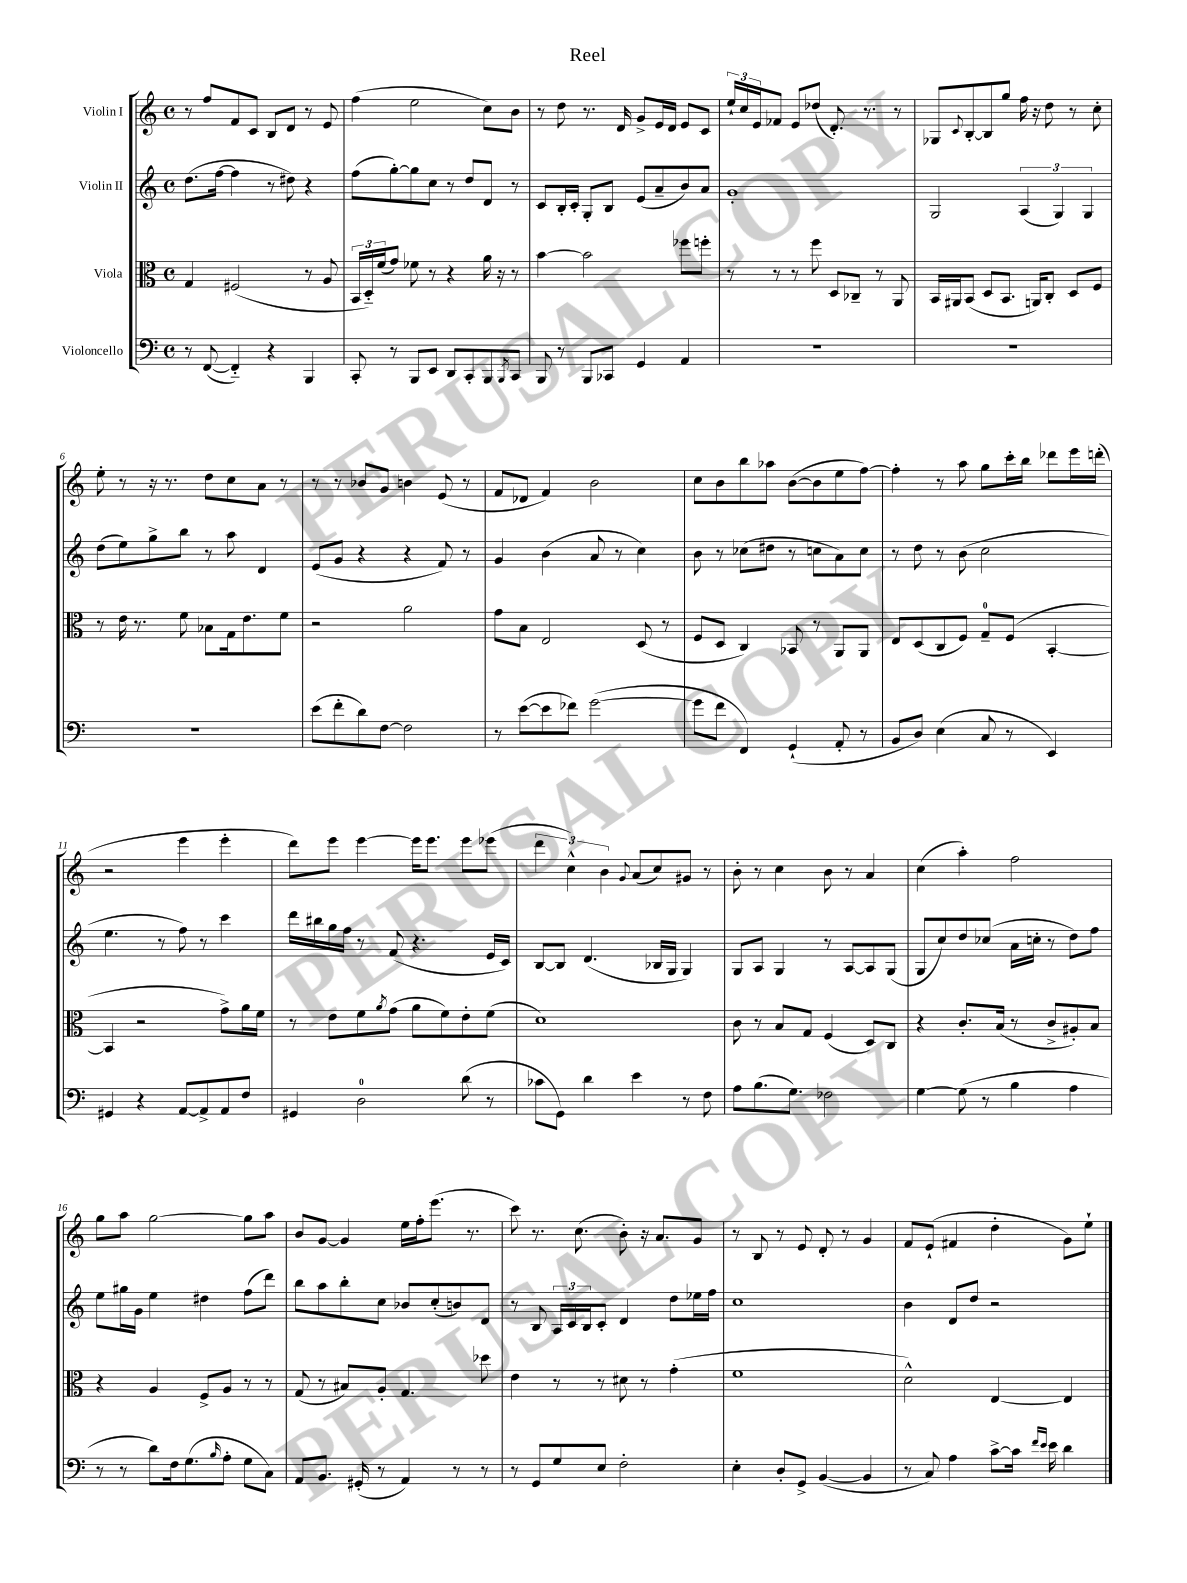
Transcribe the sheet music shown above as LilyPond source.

\header { title = "Reel" }
<<
\new StaffGroup <<
\new Staff = "s0" \with { instrumentName = "Violin I" } {
    \clef treble \key c \major \defaultTimeSignature \time 4/4
    r8 f''8 f'8 c'8 b8 d'8 r8 e'8 |
    f''4( e''2 c''8) b'8 |
    r8 d''8 r8. d'16 g'8-> e'16 d'16 e'8 c'8 |
    \tuplet 3/2 { e''16-! c''16 e'16 } fes'8 e'8 des''8( d'8.-.) r8. r8 |
    ges8 \appoggiatura { c'8 } b8~-. b8 g''8 f''16 r16 d''8 r8 c''8-. |
    e''8-. r8 r16 r8. d''8 c''8 a'8 r8 |
    r8 r8 bes'8 g'8 b'4 e'8( r8 |
    f'8 des'8 f'4) b'2 |
    c''8 b'8 b''8 aes''8 b'8~( b'8 e''8 f''8~) |
    f''4-. r8 a''8 g''8 c'''16-. b''16 des'''8 e'''16 d'''16-.( |
    r2 e'''4 e'''4-. |
    d'''8) e'''8 e'''4~ e'''16 e'''8. e'''8 ees'''8( |
    \tuplet 3/2 { d'''4 c''4-^) b'4 } \appoggiatura { g'8 } a'8( c''8) gis'8 r8 |
    b'8-. r8 c''4 b'8 r8 a'4 |
    c''4( a''4-.) f''2 |
    g''8 a''8 g''2~ g''8 a''8 |
    b'8 g'8~ g'4 e''16 f''16-. e'''8.( r8. |
    c'''8) r8. c''8.( b'8-.) r16 a'8. g'8 |
    r8 b8 r8 e'8 d'8-. r8 g'4 |
    f'8 e'8-!( fis'4 d''4-. g'8) e''8-! \bar "|." |
}
\new Staff = "s1" \with { instrumentName = "Violin II" } {
    \clef treble \key c \major \defaultTimeSignature \time 4/4
    d''8.( f''16~ f''4 r8 dis''8) r4 |
    f''8( g''8~-.) g''8 c''8 r8 d''8 d'8 r8 |
    c'8 b16-. c'16-. g8-. b8 e'8( a'8-- b'8) a'8 |
    g'1-. |
    g2 \tuplet 3/2 { a4( g4) g4 } |
    d''8( e''8) g''8-> b''8 r8 a''8 d'4 |
    e'8( g'8 r4 r4 f'8) r8 |
    g'4 b'4( a'8 r8 c''4) |
    b'8 r8 ces''8( dis''8 r8 c''8 a'8) c''8 |
    r8 d''8 r8 b'8( c''2 |
    e''4. r8 f''8) r8 c'''4 |
    d'''16 bis''16 g''16 f''16 r8 f'8( r4. e'16 c'16) |
    b8~ b8 d'4.( bes16 g16 g4) |
    g8 a8 g4 r8 a8~ a8 g8( |
    g8 c''8) d''8 ces''8( a'16 c''16-. r8 d''8) f''8 |
    e''8 gis''16 g'16 e''4 dis''4 f''8( d'''8) |
    b''8 a''8 b''8-. c''8 bes'8 c''8-.( b'8) d'8 |
    r8 b8 \tuplet 3/2 { a16 c'16 b16 } c'8-. d'4 d''8 ees''16 f''16 |
    c''1 |
    b'4 d'8 d''8 r2 \bar "|." |
}
\new Staff = "s2" \with { instrumentName = "Viola" } {
    \clef alto \key c \major \defaultTimeSignature \time 4/4
    g4 fis2( r8 a8 |
    \tuplet 3/2 { b,16 d16-_) f'16( } g'8) fes'8 r8 r4 a'16 r16 r8 |
    b'4~ b'2 fes''8 f''8-. |
    r8 r8 r8 f''8 d8 ces8-- r8 a,8 |
    b,16 ais,16 b,8( d8 b,8. a,16) c8-. d8 f8 |
    r8 e'16 r8. f'8 bes8 g16 e'8. f'8 |
    r2 a'2 |
    g'8 b8 e2 d8( r8 |
    f8 d8 c4) bes,8 r8 a,8 a,8 |
    e8 d8( c8 f8) g8-0-- f8( b,4~-. |
    b,4 r2 g'8->) a'16 f'16 |
    r8 e'8 f'8 \acciaccatura { a'8 } g'8( a'8 f'8) e'8-. f'8( |
    d'1) |
    c'8 r8 b8 g8 f4( d8) c8 |
    r4 c'8.-. b16( r8 c'8-> ais8-.) b8 |
    r4 a4 f8-> a8 r8 r8 |
    g8( r8 bis8) a8-. g4. des''8 |
    e'4 r8 r8 dis'8 r8 g'4-.( |
    f'1 |
    d'2-^) e4~ e4 \bar "|." |
}
\new Staff = "s3" \with { instrumentName = "Violoncello" } {
    \clef bass \key c \major \defaultTimeSignature \time 4/4
    r8 f,8~( f,4-_) r4 b,,4 |
    c,8-. r8 b,,8 e,8 d,8 c,8-. b,,8 \acciaccatura { b,,8 } c,8 |
    b,,8 r8 b,,8 ces,8 g,4 a,4 |
    R1 |
    R1 |
    R1 |
    e'8( f'8-. d'8) f8~ f2 |
    r8 e'8~( e'8 fes'8) g'2~( |
    g'8 f'8 f,4) g,4-!( a,8-. r8 |
    b,8 d8) e4( c8 r8 e,4) |
    gis,4 r4 a,8~ a,8-> a,8 f8 |
    gis,4 d2-0 d'8( r8 |
    ces'8 g,8) d'4 e'4 r8 f8 |
    a8 b8.( g8.) fes2 |
    g4~ g8( r8 b4 a4 |
    r8 r8 d'8) f16 g8.( \grace { b16 } a8-. g8 c8) |
    a,8 b,8. gis,16-.( r8 a,4) r8 r8 |
    r8 g,8 g8 e8 f2-. |
    e4-. d8-. g,8-> b,4~( b,4 |
    r8 c8) a4 c'8~-> c'16 \grace { f'16 e'16 } e'16 d'4 \bar "|." |
}
>>
>>
